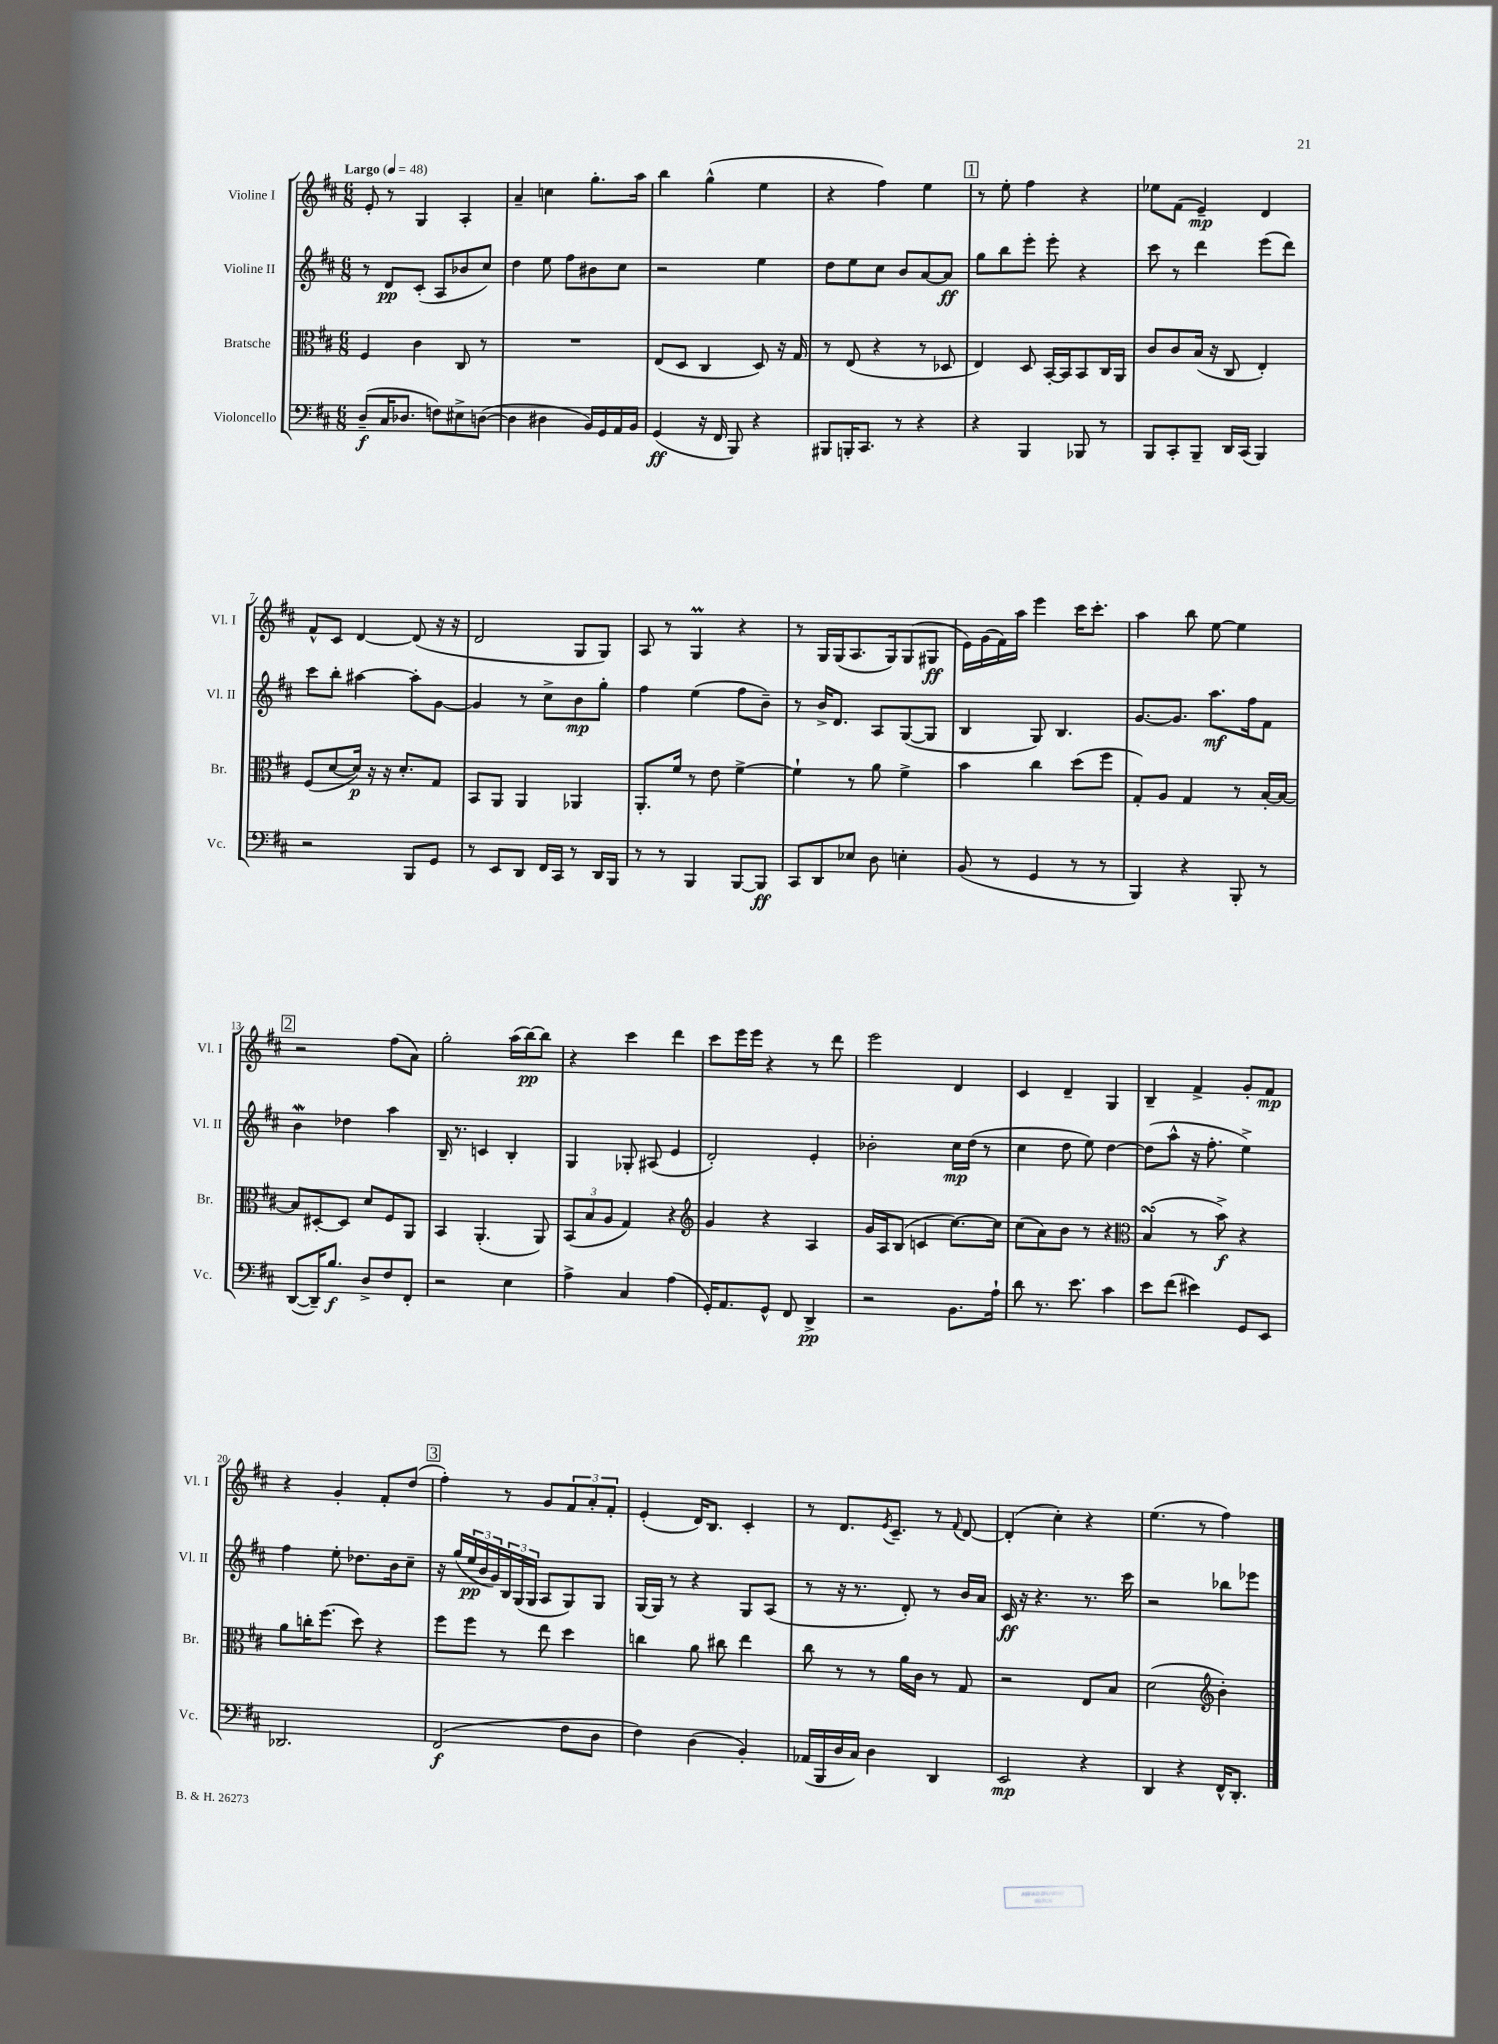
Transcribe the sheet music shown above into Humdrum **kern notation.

**kern	**dynam	**kern	**dynam	**kern	**dynam	**kern	**dynam
*part4	*part4	*part3	*part3	*part2	*part2	*part1	*part1
*staff4	*staff4	*staff3	*staff3	*staff2	*staff2	*staff1	*staff1
*I"Violoncello	*	*I"Bratsche	*	*I"Violine II	*	*I"Violine I	*
*I'Vc.	*	*I'Br.	*	*I'Vl. II	*	*I'Vl. I	*
*clefF4	*	*clefC3	*	*clefG2	*	*clefG2	*
*k[f#c#]	*	*k[f#c#]	*	*k[f#c#]	*	*k[f#c#]	*
*M6/8	*	*M6/8	*	*M6/8	*	*M6/8	*
*MM48	*	*MM48	*	*MM48	*	*MM48	*
=1	=1	=1	=1	=1	=1	=1	=1
!	!	!	!	!	!	!LO:TX:a:B:t=Largo	!
(8D~/L	f	4F#/	.	8r	.	8e'/	.
16C#/K	.	.	.	8d/L	pp	8r	.
8.D-X/J	.	.	.	.	.	.	.
.	.	4c#\	.	(8c#'/J	.	4G/	.
8Fn\L)	.	.	.	8A/L	.	.	.
8E#X^\	.	8C#/	.	8b-X/	.	4A'/	.
([8Dn\J	.	8r	.	8cc#/J)	.	.	.
=2	=2	=2	=2	=2	=2	=2	=2
4D\]	.	2.r	.	4dd\	.	4a~/	.
4D#X\	.	.	.	8ee\	.	4ccn\	.
.	.	.	.	8ff#\L	.	.	.
16BB/LL)	.	.	.	8b#X\	.	8.gg'\L	.
16GG/	.	.	.	.	.	.	.
16AA/	.	.	.	8cc#\J	.	.	.
16BB/JJ	.	.	.	.	.	16aa\Jk	.
=3	=3	=3	=3	=3	=3	=3	=3
(4GG/	ff	(8E/L	.	2r	.	4bb\	.
.	.	8D/J	.	.	.	.	.
16r	.	4C#/	.	.	.	(4gg^^\	.
16FF#/	.	.	.	.	.	.	.
8BBB/)	.	.	.	.	.	.	.
4r	.	8D/)	.	4ee\	.	4ee\	.
.	.	16r	.	.	.	.	.
.	.	16G/	.	.	.	.	.
=4	=4	=4	=4	=4	=4	=4	=4
8BBB#X/L	.	8r	.	8dd\L	.	4r	.
16BBBn'/K	.	(8E/	.	8ee\	.	.	.
8.CC#/J	.	.	.	.	.	.	.
.	.	4r	.	8cc#\J	.	4ff#\)	.
8r	.	.	.	8b/L	.	.	.
4r	.	8r	.	[8a/	.	4ee\	.
.	.	8D-X/	.	8a/J]	ff	.	.
!!LO:REH:place=s1:t=1
=5	=5	=5	=5	=5	=5	=5	=5
4r	.	4E/)	.	8gg\L	.	8r	.
.	.	.	.	8bb\	.	8ee'\	.
4BBB/	.	8D/	.	8eee'\J	.	4ff#\	.
.	.	[16BB'/LL	.	8eee'\	.	.	.
.	.	16BB/J]	.	.	.	.	.
8BBB-X/	.	8BB/	.	4r	.	4r	.
8r	.	16C#/L	.	.	.	.	.
.	.	16AA/JJ	.	.	.	.	.
=6	=6	=6	=6	=6	=6	=6	=6
8BBB/L	.	8c#/L	.	8ccc#\	.	8ee-X\L	.
8CC#'/	.	8c#/	.	8r	.	(8f#\J	.
8BBB~/J	.	(16B/Jk	.	4ddd\	.	4e~/)	mp
.	.	16r	.	.	.	.	.
16DD/LL	.	8C#/	.	.	.	.	.
(16CC#/JJ	.	.	.	.	.	.	.
4BBB/)	.	4E'/)	.	(8eee\L	.	4d/	.
.	.	.	.	8ddd\J)	.	.	.
!!LO:LB:g=z
=7	=7	=7	=7	=7	=7	=7	=7
2r	.	(8F#/L	.	8ccc#\L	.	8f#^^/L	.
.	.	[8d/	.	8bb'\J	.	8c#/J	.
.	.	16d/Jk])	p	[4aa#X\	.	[4d/	.
.	.	16r	.	.	.	.	.
.	.	16r	.	.	.	.	.
.	.	8.d'/L	.	.	.	.	.
8BBB/L	.	.	.	8aa#'\L]	.	(8d/]	.
8GG/J	.	8G/J	.	[8g\J	.	16r	.
.	.	.	.	.	.	16r	.
=8	=8	=8	=8	=8	=8	=8	=8
8r	.	8BB/L	.	4g/]	.	2d/	.
8EE/L	.	8AA/J	.	.	.	.	.
8DD/J	.	4AA/	.	8r	.	.	.
16FF#/LL	.	.	.	8cc#^\L	.	.	.
16CC#/JJ	.	.	.	.	.	.	.
8r	.	4AA-X/	.	8b\	mp	8G/L	.
16DD/LL	.	.	.	8gg'\J	.	8G/J)	.
16BBB/JJ	.	.	.	.	.	.	.
=9	=9	=9	=9	=9	=9	=9	=9
8r	.	8.AA'/L	.	4ff#\	.	8A/	.
8r	.	.	.	.	.	8r	.
.	.	16f#/Jk	.	.	.	.	.
4BBB/	.	8r	.	(4ee\	.	4GM/	.
.	.	8e\	.	.	.	.	.
[8BBB/L	.	[4f#^\	.	8ff#\L	.	4r	.
8BBB/J]	ff	.	.	8b~\J)	.	.	.
=10	=10	=10	=10	=10	=10	=10	=10
8CC#/L	.	4f#`\]	.	8r	.	8r	.
8DD/	.	.	.	16b^/KL	.	16G/LL	.
.	.	.	.	8.d/J	.	(16G/J	.
8E-X/J	.	8r	.	.	.	8.A/	.
8D\	.	8a\	.	8A/L	.	.	.
.	.	.	.	.	.	16G/k)	.
4En'\	.	4f#^\	.	([8G/	.	(8G/	.
.	.	.	.	8G/J]	.	8G#X/J	ff
=11	=11	=11	=11	=11	=11	=11	=11
(8BB/	.	4b\	.	4B/	.	16e\LL)	.
.	.	.	.	.	.	(16g\	.
8r	.	.	.	.	.	16f#\)	.
.	.	.	.	.	.	16aa\JJ	.
4GG/	.	4cc#\	.	8G/)	.	4eee\	.
.	.	.	.	4.B/	.	.	.
8r	.	(8dd\L	.	.	.	16ccc#\KL	.
.	.	.	.	.	.	8.ccc#'\J	.
8r	.	8ff#\J	.	.	.	.	.
=12	=12	=12	=12	=12	=12	=12	=12
4BBB/)	.	8G'/L)	.	[8.g/L	.	4aa\	.
.	.	8A/J	.	.	.	.	.
.	.	.	.	8.g/J]	.	.	.
4r	.	4G/	.	.	.	8bb\	.
.	.	.	.	8.aa\L	mf	[8ee\	.
8BBB'/	.	8r	.	.	.	4ee\]	.
.	.	.	.	16ff#\k	.	.	.
8r	.	[16B'/LL	.	8f#\J	.	.	.
.	.	16B/JJ_	.	.	.	.	.
!!LO:LB:g=z
!!LO:REH:place=s1:t=2
=13	=13	=13	=13	=13	=13	=13	=13
([8DD/L	.	8B/L]	.	4bW\	.	2r	.
16DD~/K])	.	[8D#X'/	.	.	.	.	.
8.B/J	f	.	.	.	.	.	.
.	.	8D#/J]	.	4dd-X\	.	.	.
8D^/L	.	8d/L	.	.	.	.	.
8F#/	.	8F#/	.	4aa\	.	(8ff#\L	.
8FF#'/J	.	8AA/J	.	.	.	8a\J)	.
=14	=14	=14	=14	=14	=14	=14	=14
2r	.	4BB/	.	16B~/	.	2gg'\	.
.	.	.	.	8.r	.	.	.
.	.	(4.AA'/	.	4cn/	.	.	.
4E\	.	.	.	4B'/	.	(16aa\LL	.
.	.	.	.	.	.	[16bb\J)	pp
.	.	8AA/)	.	.	.	8bb\J]	.
=15	=15	=15	=15	=15	=15	=15	=15
4A^\	.	(12BB/L	.	4G/	.	4r	.
.	.	12B/	.	.	.	.	.
.	.	12A/J	.	.	.	.	.
4C#/	.	4G/)	.	8G-X'/	.	4ccc#\	.
.	.	.	.	(8A#X/	.	.	.
(4A\	.	4r	.	4e/	.	4ddd\	.
=16	=16	=16	=16	=16	=16	=16	=16
*	*	*clefG2	*	*	*	*	*
16GG'/KL)	.	4g/	.	2d'/)	.	8ccc#\L	.
8.AA/	.	.	.	.	.	.	.
.	.	.	.	.	.	16eee\L	.
.	.	.	.	.	.	16eee\JJ	.
8GG^^/J	.	4r	.	.	.	4r	.
8FF#/	.	.	.	.	.	.	.
4DD^/	pp	4A/	.	4e'/	.	8r	.
.	.	.	.	.	.	8ddd\	.
=17	=17	=17	=17	=17	=17	=17	=17
2r	.	16g/LL	.	2b-X'\	.	2eee\	.
.	.	16A/J	.	.	.	.	.
.	.	(8B/J	.	.	.	.	.
.	.	4cn/	.	.	.	.	.
8.BB\L	.	[8.cc#\L)	.	16cc#\LL	mp	4d/	.
.	.	.	.	(16dd\JJ	.	.	.
.	.	.	.	8r	.	.	.
16A`\Jk	.	16cc#\Jk]	.	.	.	.	.
=18	=18	=18	=18	=18	=18	=18	=18
8d\	.	(8cc#\L	.	4cc#\	.	4c#/	.
8.r	.	8a\)	.	.	.	.	.
.	.	8b\J	.	8dd\	.	4d~/	.
8.e\	.	.	.	.	.	.	.
.	.	8r	.	8ee\)	.	.	.
4c#\	.	4r	.	[4dd\	.	4G/	.
=19	=19	=19	=19	=19	=19	=19	=19
*	*	*clefC3	*	*	*	*	*
8e\L	.	(4BsSSS/	.	(8dd\L]	.	4B~/	.
(8f#\J	.	.	.	8aa^^\J	.	.	.
4e#X\)	.	8r	.	16r	.	4f#^/	.
.	.	.	.	8.ff#'\	.	.	.
.	.	8b^\)	f	.	.	.	.
8GG/L	.	4r	.	4ee^\)	.	8g'/L	.
8EE/J	.	.	.	.	.	8f#/J	mp
!!LO:LB:g=z
=20	=20	=20	=20	=20	=20	=20	=20
2.DD-X/	.	8a\L	.	4ff#\	.	4r	.
.	.	16ccn'\K	.	.	.	.	.
.	.	(8.ff#\J	.	.	.	.	.
.	.	.	.	8ee'\	.	4g'/	.
.	.	8dd\)	.	8.dd-X\L	.	.	.
.	.	4r	.	.	.	8f#'/L	.
.	.	.	.	16b\k	.	.	.
.	.	.	.	8cc#~\J	.	(8dd/J	.
!!LO:REH:place=s1:t=3
=21	=21	=21	=21	=21	=21	=21	=21
(2FF#/	f	8ff#\L	.	16r	.	4ff#'\)	.
.	.	.	.	(16gg/LL	.	.	.
.	.	8ff#\J	.	24ee/	pp	.	.
.	.	.	.	24b/	.	.	.
.	.	.	.	24g/)	.	.	.
.	.	8r	.	24B/	.	8r	.
.	.	.	.	(24G/	.	.	.
.	.	.	.	24G/JJ	.	.	.
.	.	8ee\	.	8A/L	.	8g/L	.
8F#\L	.	4dd\	.	8G/)	.	12f#/	.
.	.	.	.	.	.	12a'/	.
8D\J	.	.	.	8G/J	.	.	.
.	.	.	.	.	.	12f#'/J	.
=22	=22	=22	=22	=22	=22	=22	=22
4F#\)	.	4ccn\	.	[16G/LL	.	(4e'/	.
.	.	.	.	16G/JJ]	.	.	.
.	.	.	.	8r	.	.	.
(4D\	.	8a\	.	4r	.	16d/KL)	.
.	.	.	.	.	.	8.B/J	.
.	.	8cc#X\	.	.	.	.	.
4BB'/)	.	4ee\	.	8G/L	.	4c#'/	.
.	.	.	.	(8A/J	.	.	.
=23	=23	=23	=23	=23	=23	=23	=23
(16AA-X/LL	.	8cc#\	.	8r	.	8r	.
16BBB/	.	.	.	.	.	.	.
16D/	.	8r	.	16r	.	8.d/L	.
16C#/JJ)	.	.	.	8.r	.	.	.
4D\	.	8r	.	.	.	.	.
.	.	.	.	.	.	8qe/	.
.	.	.	.	.	.	8.c#~/J	.
.	.	16a\LL	.	8d'/)	.	.	.
.	.	16c#\JJ	.	.	.	.	.
4DD/	.	8r	.	8r	.	8r	.
.	.	.	.	.	.	8qqf#/	.
.	.	8G/	.	16b/LL	.	[8d/	.
.	.	.	.	16a/JJ	.	.	.
=24	=24	=24	=24	=24	=24	=24	=24
2EE/	mp	2r	.	16c#/	ff	(4d'/]	.
.	.	.	.	16r	.	.	.
.	.	.	.	4.r	.	.	.
.	.	.	.	.	.	4cc#'\)	.
4r	.	8E/L	.	8.r	.	4r	.
.	.	8B/J	.	.	.	.	.
.	.	.	.	16ccc#\	.	.	.
=25	=25	=25	=25	=25	=25	=25	=25
4DD/	.	(2d\	.	2r	.	(4.ee\	.
4r	.	.	.	.	.	.	.
.	.	.	.	.	.	8r	.
*	*	*clefG2	*	*	*	*	*
16FF#^^/KL	.	4b'\)	.	8bb-X\L	.	4ff#\)	.
8.DD'/J	.	.	.	.	.	.	.
.	.	.	.	8eee-X\J	.	.	.
==	==	==	==	==	==	==	==
*-	*-	*-	*-	*-	*-	*-	*-
